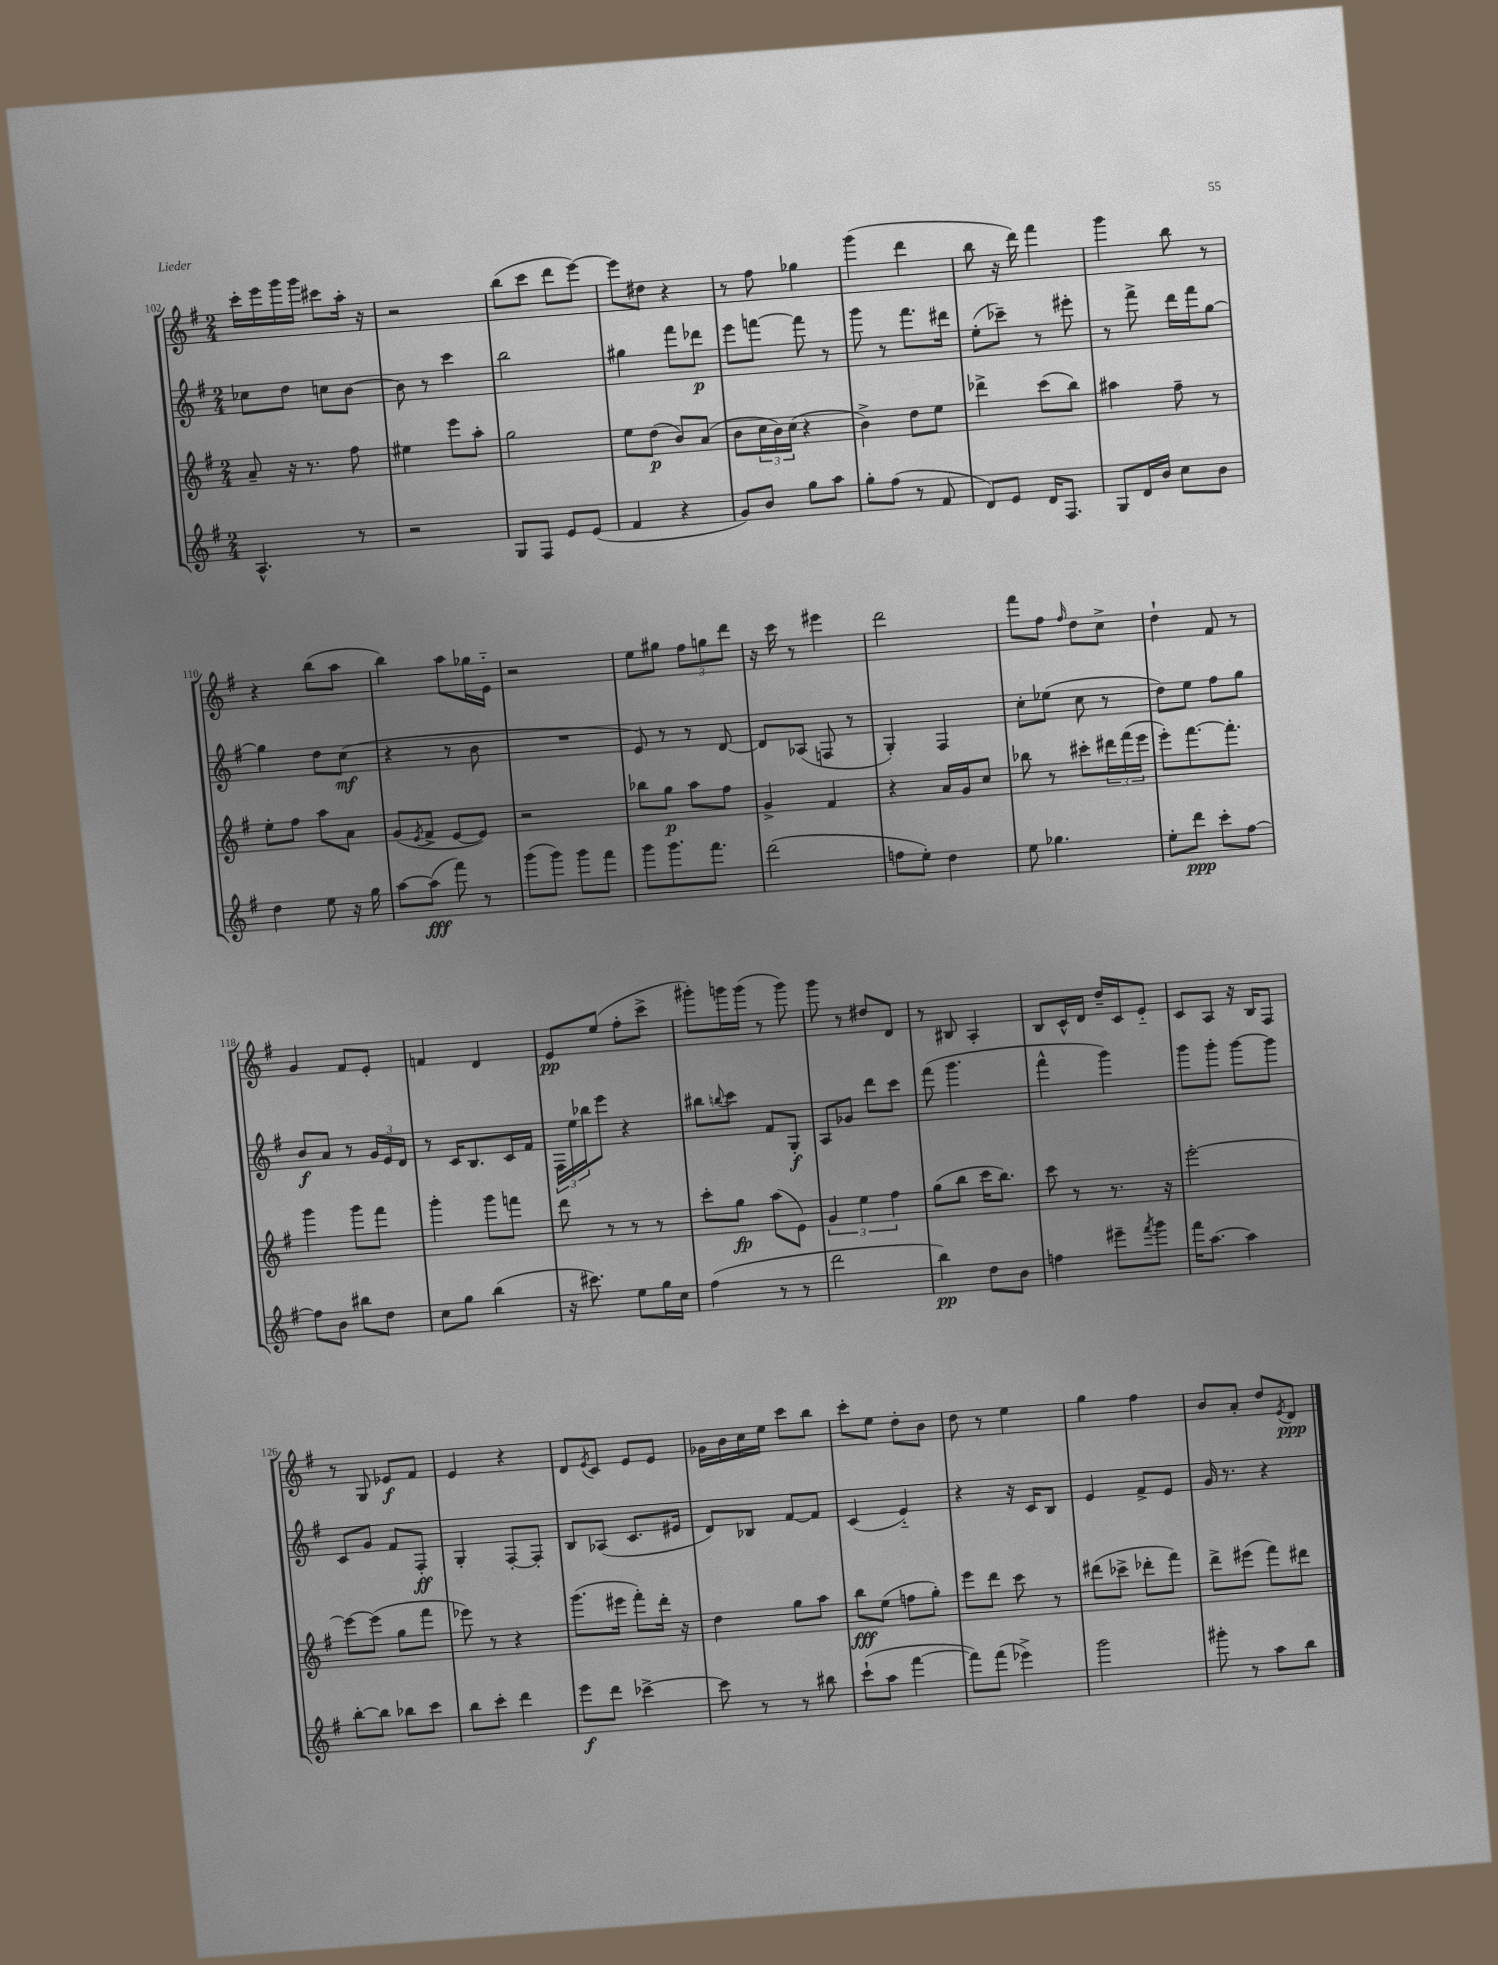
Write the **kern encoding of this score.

**kern	**dynam	**kern	**dynam	**kern	**dynam	**kern	**dynam
*part4	*part4	*part3	*part3	*part2	*part2	*part1	*part1
*staff4	*staff4	*staff3	*staff3	*staff2	*staff2	*staff1	*staff1
*clefG2	*	*clefG2	*	*clefG2	*	*clefG2	*
*k[f#]	*	*k[f#]	*	*k[f#]	*	*k[f#]	*
*M2/4	*	*M2/4	*	*M2/4	*	*M2/4	*
=102	=102	=102	=102	=102	=102	=102	=102
4.A^^/	.	8a~/	.	8cc-X\L	.	16ccc'\LL	.
.	.	.	.	.	.	16eee\	.
.	.	16r	.	8dd\J	.	16ggg\	.
.	.	8.r	.	.	.	16ggg\JJ	.
.	.	.	.	8ccn\L	.	8ccc#X\L	.
8r	.	8ff#\	.	[8b\J	.	16aa'\Jk	.
.	.	.	.	.	.	16r	.
=103	=103	=103	=103	=103	=103	=103	=103
2r	.	4ee#X\	.	8b\]	.	2r	.
.	.	.	.	8r	.	.	.
.	.	8eee\L	.	4ccc\	.	.	.
.	.	8aa'\J	.	.	.	.	.
=104	=104	=104	=104	=104	=104	=104	=104
8G/L	.	2gg\	.	2bb\	.	(8bb\L	.
8F#/J	.	.	.	.	.	8ccc\J	.
8e/L	.	.	.	.	.	8ddd\L	.
(8e/J	.	.	.	.	.	[8eee\J)	.
=105	=105	=105	=105	=105	=105	=105	=105
4f#/	.	8ee\L	.	4gg#X\	.	8eee\L]	.
.	.	(8dd\J	p	.	.	8dd#X\J	.
4r	.	8b/L)	.	8fff#\L	.	4r	.
.	.	(8a/J	.	8ddd-X\J	p	.	.
=106	=106	=106	=106	=106	=106	=106	=106
8g/L)	.	8b\L	.	8eee\L	.	8r	.
8b/J	.	24cc\L	.	[8fffn\J	.	8ff#\	.
.	.	24b\)	.	.	.	.	.
.	.	(24cc\JJ	.	.	.	.	.
8gg\L	.	4r	.	8fff\]	.	4gg-X\	.
8aa\J	.	.	.	8r	.	.	.
=107	=107	=107	=107	=107	=107	=107	=107
8gg'\L	.	4b^\)	.	8ggg\	.	(4ggg\	.
(8ff#\J	.	.	.	8r	.	.	.
8r	.	8dd\L	.	8.fff#\L	.	4ddd\	.
8f#/	.	8ee\J	.	.	.	.	.
.	.	.	.	16ddd#X\Jk	.	.	.
=108	=108	=108	=108	=108	=108	=108	=108
8d/L)	.	4ddd-X^\	.	(8ee'\L	.	8bb\	.
8e/J	.	.	.	8ccc-X~\J)	.	16r	.
.	.	.	.	.	.	16ddd\)	.
16d/KL	.	(8ccc\L	.	8r	.	4fff#\	.
8.F#/J	.	.	.	.	.	.	.
.	.	8bb\J)	.	8eee#X'\	.	.	.
=109	=109	=109	=109	=109	=109	=109	=109
8G/L	.	4aa#X\	.	8r	.	4ggg\	.
16d/L	.	.	.	8fff#^\	.	.	.
16b/JJ	.	.	.	.	.	.	.
8cc\L	.	8ff#~\	.	16ddd\LL	.	8bb\	.
.	.	.	.	16fff#\J	.	.	.
8b\J	.	8r	.	[8gg\J	.	8r	.
!!LO:LB:g=z
=110	=110	=110	=110	=110	=110	=110	=110
4dd\	.	8ee'\L	.	4gg\]	.	4r	.
.	.	8ff#\J	.	.	.	.	.
8ee\	.	8aa\L	.	8dd\L	.	(8bb\L	.
16r	.	8a\J	.	(8cc\J	mf	8aa\J	.
16gg\	.	.	.	.	.	.	.
=111	=111	=111	=111	=111	=111	=111	=111
[8aa\L	.	(8g/L	.	4r	.	4bb\)	.
.	.	8qe/	.	.	.	.	.
(8aa\J]	fff	8f#^/J	.	.	.	.	.
8fff#\)	.	[8e/L	.	8r	.	8aa\L	.
8r	.	8e/J])	.	8b\	.	16gg-X\L	.
.	.	.	.	.	.	16e\JJ	.
=112	=112	=112	=112	=112	=112	=112	=112
(8ggg\L	.	2r	.	2r	.	2r	.
8ggg\J)	.	.	.	.	.	.	.
8ggg\L	.	.	.	.	.	.	.
8fff#\J	.	.	.	.	.	.	.
=113	=113	=113	=113	=113	=113	=113	=113
8ggg\L	.	8bb-X\L	.	8e/)	.	8ee\L	.
8.ggg\	.	8gg\J	p	8r	.	8gg#X\J	.
.	.	8aa\L	.	8r	.	12ff#\L	.
8.fff#\J	.	.	.	.	.	.	.
.	.	.	.	.	.	12ggn\	.
.	.	8ff#\J	.	[8d/	.	.	.
.	.	.	.	.	.	12ddd\J	.
=114	=114	=114	=114	=114	=114	=114	=114
(2ddd\	.	4g^/	.	8d/L]	.	16r	.
.	.	.	.	.	.	16ccc\	.
.	.	.	.	(8A-X/J	.	8r	.
.	.	4f#/	.	8Fn/	.	4eee#X\	.
.	.	.	.	8r	.	.	.
=115	=115	=115	=115	=115	=115	=115	=115
8ffn\L	.	4r	.	4G'/)	.	2ddd\	.
8ee'\J)	.	.	.	.	.	.	.
4dd\	.	16a/LL	.	4F#/	.	.	.
.	.	16g/J	.	.	.	.	.
.	.	8cc/J	.	.	.	.	.
=116	=116	=116	=116	=116	=116	=116	=116
8ee\	.	8bb-X\	.	8cc'\L	.	8fff#\L	.
4.gg-X\	.	8r	.	(8ee-X\J	.	8ff#\J	.
.	.	.	.	.	.	16qqff#/	.
.	.	8ccc#X'\L	.	8cc\	.	8dd\L	.
.	.	24ddd#X\L	.	8r	.	8cc^\J	.
.	.	(24fff#\	.	.	.	.	.
.	.	24eee\JJ	.	.	.	.	.
=117	=117	=117	=117	=117	=117	=117	=117
8ee'\L	.	8eee'\L)	.	8dd\L)	.	4dd`\	.
8ddd\J	ppp	[8.fff#\	.	8ee\J	.	.	.
8ccc'\L	.	.	.	8ff#\L	.	8f#/	.
.	.	8.fff#'\J]	.	.	.	.	.
[8ff#\J	.	.	.	8gg\J	.	8r	.
!!LO:LB:g=z
=118	=118	=118	=118	=118	=118	=118	=118
8ff#\L]	.	4ggg\	.	8b/L	f	4g/	.
8b\J	.	.	.	8a/J	.	.	.
8bb#X\L	.	8ggg\L	.	8r	.	8f#/L	.
8dd\J	.	8fff#\J	.	24g/LL	.	8e'/J	.
.	.	.	.	24e/	.	.	.
.	.	.	.	24d/JJ	.	.	.
=119	=119	=119	=119	=119	=119	=119	=119
8cc\L	.	4ggg'\	.	8r	.	4fn/	.
8gg\J	.	.	.	16c/KL	.	.	.
.	.	.	.	8.B/	.	.	.
(4bb\	.	8ggg\L	.	.	.	4d/	.
.	.	8fffn\J	.	16c/L	.	.	.
.	.	.	.	16f#/JJ	.	.	.
=120	=120	=120	=120	=120	=120	=120	=120
16r	.	8ddd\	.	24F#\LL	.	8e/L	pp
.	.	.	.	24ee\	.	.	.
8.ccc#X\)	.	.	.	.	.	.	.
.	.	.	.	24bb-X\J	.	.	.
.	.	8r	.	8eee\J	.	(8ee/J	.
8ee\L	.	8r	.	4r	.	8ff#'\L	.
16gg\L	.	8r	.	.	.	8ccc^\J	.
16cc\JJ	.	.	.	.	.	.	.
=121	=121	=121	=121	=121	=121	=121	=121
(4ff#\	.	8ccc'\L	.	8bb#X\L	.	8ggg#X'\L)	.
.	.	.	.	8qqbbn/	.	.	.
.	.	8gg\J	fp	8ccc\J	.	16gggn\L	.
.	.	.	.	.	.	(16ggg\JJ	.
8r	.	(8aa\L	.	8f#/L	.	8r	.
8r	.	8e\J)	.	8G'/J	f	8ggg\)	.
=122	=122	=122	=122	=122	=122	=122	=122
2ddd\	.	6g/	.	8A/L	.	8ggg\	.
.	.	.	.	8g-X/J	.	8r	.
.	.	6ee\	.	.	.	.	.
.	.	.	.	8ddd\L	.	8dd#X/L	.
.	.	6ff#\	.	.	.	.	.
.	.	.	.	8ccc\J	.	8d/J	.
=123	=123	=123	=123	=123	=123	=123	=123
4bb\)	pp	(8gg\L	.	(8fff#\	.	8r	.
.	.	8bb\J	.	4.ggg\	.	8B#X/	.
8dd\L	.	16ccc\KL	.	.	.	4A'/	.
.	.	8.bb\J)	.	.	.	.	.
8b\J	.	.	.	.	.	.	.
=124	=124	=124	=124	=124	=124	=124	=124
4ffn\	.	8ccc\	.	4fff#^^\	.	8B/L	.
.	.	8r	.	.	.	16c^^/L	.
.	.	.	.	.	.	16d/JJ	.
8eee#X~\L	.	8.r	.	4ggg\)	.	16dd~/LL	.
.	.	.	.	.	.	16c/J	.
8qfff#/	.	.	.	.	.	.	.
8ggg\J	.	.	.	.	.	8e/J	.
.	.	16r	.	.	.	.	.
=125	=125	=125	=125	=125	=125	=125	=125
16fff#\KL	.	[2eee'\	.	8ggg\L	.	8c/L	.
[8.aa\J	.	.	.	.	.	.	.
.	.	.	.	8ggg'\J	.	8A/J	.
4aa\]	.	.	.	[8ggg\L	.	16r	.
.	.	.	.	.	.	16B/KL	.
.	.	.	.	8ggg\J]	.	8F#/J	.
!!LO:LB:g=z
=126	=126	=126	=126	=126	=126	=126	=126
[8bb'\L	.	8eee\L_	.	8c/L	.	8r	.
8bb\J]	.	(8eee\J]	.	8g/J	.	8G/	.
8bb-X\L	.	8gg\L	.	8f#/L	.	8e-X/L	f
8ccc\J	.	8fff#\J	.	8F#'/J	ff	8f#/J	.
=127	=127	=127	=127	=127	=127	=127	=127
8bb\L	.	8eee-X\)	.	4G'/	.	4e/	.
8ccc'\J	.	8r	.	.	.	.	.
4ddd\	.	4r	.	[8F#'/L	.	4r	.
.	.	.	.	8F#'/J]	.	.	.
=128	=128	=128	=128	=128	=128	=128	=128
8eee\L	f	(8.ggg\L	.	8B/L	.	8d/L	.
.	.	.	.	.	.	8qe/	.
8ddd\J	.	.	.	(8A-X/J	.	8c/J	.
.	.	16eee#X\Jk	.	.	.	.	.
[4ccc-X^\	.	8fff#'\L)	.	8.c/L	.	8e/L	.
.	.	16ddd'\Jk	.	.	.	8e/J	.
.	.	16r	.	16e#X/Jk	.	.	.
=129	=129	=129	=129	=129	=129	=129	=129
8ccc-\]	.	4dd\	.	8d/L)	.	16g-X\LL	.
.	.	.	.	.	.	16b\	.
8r	.	.	.	8B-X/J	.	16cc\	.
.	.	.	.	.	.	16ee\JJ	.
8r	.	8gg\L	.	[8f#/L	.	8ccc\L	.
8bb#X\	.	8aa\J	.	8f#/J]	.	8bb\J	.
=130	=130	=130	=130	=130	=130	=130	=130
(8ccc`\L	.	8bb\L	fff	(4c/	.	8ccc'\L	.
8aa\J	.	(8ee\J	.	.	.	8ee\J	.
[4fff#\	.	8ffn\L	.	4e/)	.	8dd'\L	.
.	.	8gg'\J)	.	.	.	8b\J	.
=131	=131	=131	=131	=131	=131	=131	=131
8fff#\L])	.	8eee\L	.	4r	.	8dd\	.
(8fff#\J	.	8ddd\J	.	.	.	8r	.
4eee-X^\)	.	8ccc\	.	16r	.	4ee\	.
.	.	.	.	16c/KL	.	.	.
.	.	8r	.	8B/J	.	.	.
=132	=132	=132	=132	=132	=132	=132	=132
2ggg\	.	(8ddd#X\L	.	4e/	.	4gg\	.
.	.	8ccc-X^\J	.	.	.	.	.
.	.	8ddd-X'\L	.	8f#^/L	.	4ff#\	.
.	.	8fff#\J)	.	8e/J	.	.	.
=133	=133	=133	=133	=133	=133	=133	=133
8ggg#X'\	.	8ddd^\L	.	16g/	.	8b/L	.
.	.	.	.	8.r	.	.	.
8r	.	(8eee#X\J	.	.	.	8a'/J	.
8aa\L	.	8fff#\L)	.	4r	.	8dd/L	.
.	.	.	.	.	.	8qe/	.
8bb\J	.	8ddd#X\J	.	.	.	8d/J	ppp
==	==	==	==	==	==	==	==
*-	*-	*-	*-	*-	*-	*-	*-
